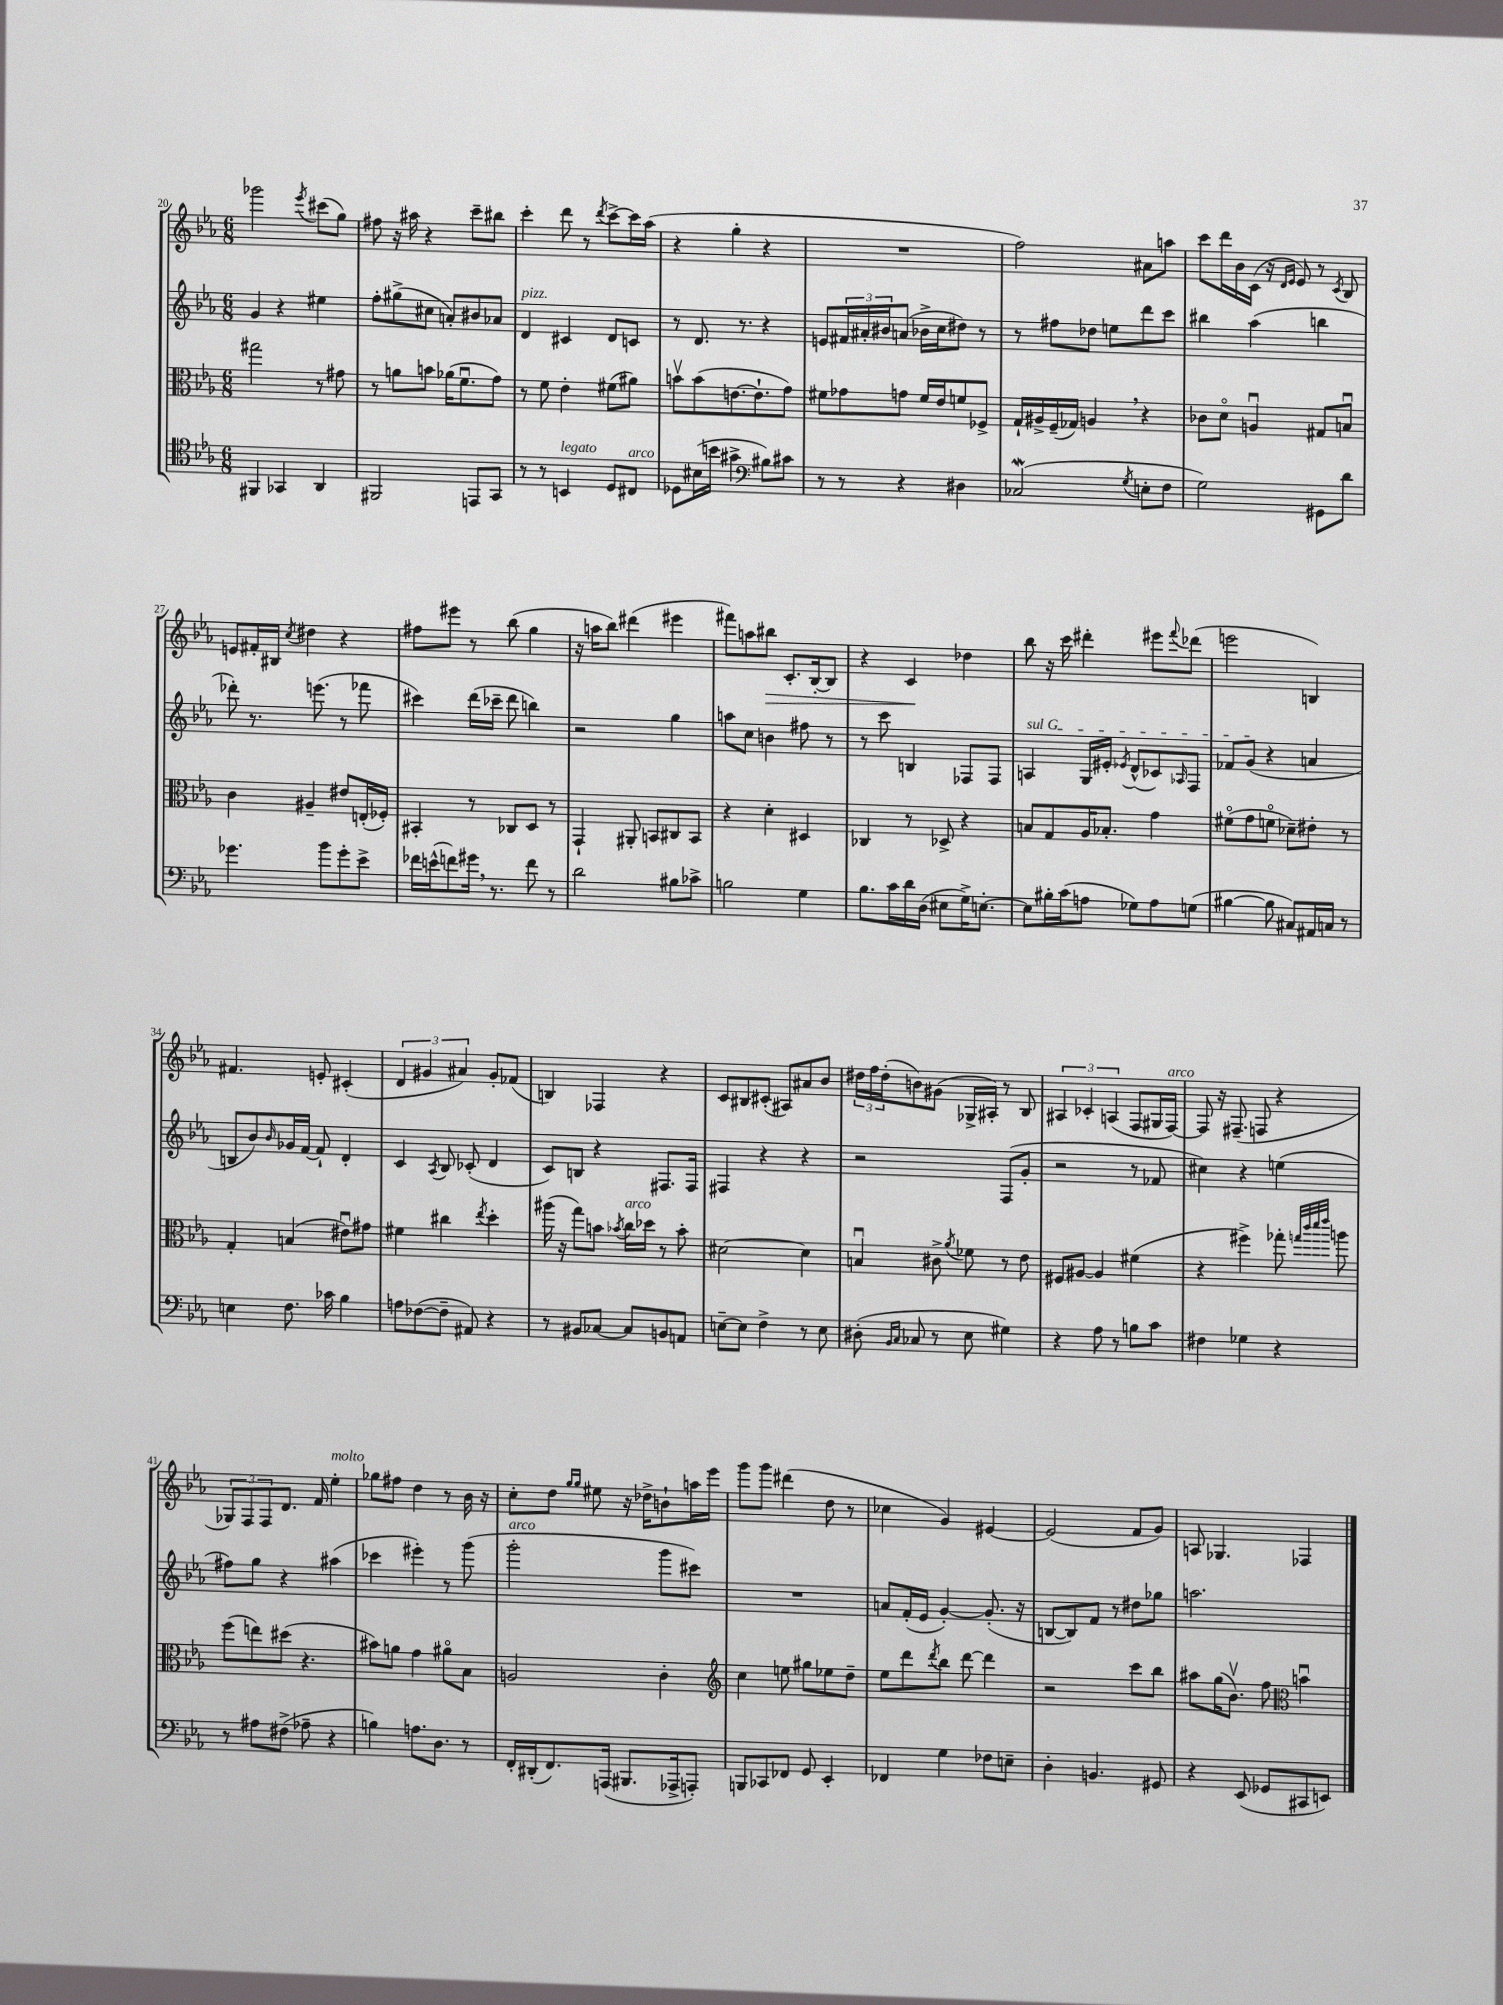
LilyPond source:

<<
\new StaffGroup <<
\new Staff = "s0" {
    \clef treble \key ees \major \numericTimeSignature \time 6/8
    ges'''2 \acciaccatura { ees'''8 } cis'''8( g''8) |
    fis''8 r16 ais''16 r4 c'''8-- bis''8 |
    c'''4-. d'''8 r8 \acciaccatura { d'''8 } c'''8~-> c'''16 aes''16( |
    r4 g''4-. r4 |
    R2. |
    f''2) ais'8 a''8 |
    c'''8 d'''16 bes'16 c'16( r16 \grace { d'16 ees'16 } ees'8) r8 \acciaccatura { c'8 } bes8 |
    e'8 fis'16-. bis16 \acciaccatura { c''8 } dis''4 r4 |
    fis''8 eis'''8 r8 bes''8( g''4 |
    r16 a''16 bes''8) dis'''4( eis'''4 |
    fis'''8) a''8 bis''8\> c'8.-. bes16~-. bes8 |
    r4 c'4\! des''4 |
    bes''8 r16 c'''16 dis'''4-. eis'''8 \appoggiatura { f'''8 } des'''8( |
    e'''2 b4) |
    fis'4. e'8-. cis'4-.( |
    \tuplet 3/2 { d'4 gis'4 ais'4) } gis'8-. fes'8( |
    b4) fes4 r4 |
    c'8 bis8 cis'8-.( ais8) ais'8 bes'8 |
    \tuplet 3/2 { dis''16 f''16 dis''16-.( } b'8) gis'8( ges16-> ais16-.) r8 bes8 |
    \tuplet 3/2 { ais4 ces'4-. a4( } f8 gis16 f16~^\markup { \italic "arco" }) |
    f8 r16 fis8.--( f8 r4 |
    \tuplet 3/2 { ges8) f8 f8 } d'8. f'16 ees''4-.^\markup { \italic "molto" } |
    ges''8 fis''8 d''4 r8 bes'16 r16 |
    c''8-. d''8 \grace { g''16 g''16 } eis''8 r16 des''16-> b'8-! a''16 ees'''16 |
    g'''8 g'''8 dis'''4( d''8 r8 |
    ces''4 g'4) eis'4~ |
    eis'2( f'8 g'8) |
    a8 ges4. fes4 \bar "|." |
}
\new Staff = "s1" {
    \clef treble \key ees \major \numericTimeSignature \time 6/8
    g'4 r4 eis''4 |
    f''8-. gis''8->( cis''8 a'8-.) bis'8 aes'8 |
    d'4^\markup { \italic "pizz." } cis'4 d'8 c'8 |
    r8 d'8. r8. r4 |
    e'8 \tuplet 3/2 { fis'16 ais'16-. bis'16 } a'8( bes'16-> c''16 dis''8) r8 |
    r8 fis''8 des''8 e''8 d'''8 c'''8 |
    bis''4 aes''4( b''4 |
    des'''8-.) r8. e'''8.( r8 fes'''8 |
    cis'''4) d'''16( ces'''16-- d'''8 b''4) |
    r2 g''4 |
    a''8 c''8 b'4 fis''8 r8 |
    r8 c'''8 b4 fes8 fes8 |
    \once \override TextSpanner.bound-details.left.text = \markup { \italic "sul G" } a4\startTextSpan g16 eis'16-. \acciaccatura { ees'8 } d'8-^( ces'8) \grace { aes16 } f8 |
    fes'8 g'8\stopTextSpan( r4 a'4 |
    b8 bes'8) \grace { bes'16 } ges'16 f'16~ f'8-! d'4-. |
    c'4 \acciaccatura { aes8 } bes8 ces'8-.( d'4 |
    c'8) b8 r4 fis8. fis16 |
    fis4 r4 r4 |
    r2 f8( g'8-. |
    r2 r8 fes'8 |
    cis''4) r4 e''4( |
    fis''8) g''8 r4 ais''4( |
    ces'''4 eis'''4-.) r8 g'''8( |
    g'''2-.^\markup { \italic "arco" } g'''8 cis'''8) |
    R2. |
    a'8 f'16-.( ees'16 g'4~-.) g'8.-.( r16 |
    b8~ b8) f'8 r8 dis''8 ges''8 |
    a''2. \bar "|." |
}
\new Staff = "s2" {
    \clef alto \key ees \major \numericTimeSignature \time 6/8
    gis''2 r8 gis'8 |
    r8 a'8 b'8 aes'16( f'8.\downbow g'8) |
    r8 f'8 ees'4-. fis'8( ais'8) |
    b'8\upbow b'8( e'8.~ e'8.-! g'8) |
    fis'8 ges'8 g'8 fis'16 ees'16 f'8 fes8-> |
    g16-! ais16-> f16--( ges16) a4 \breathe r4 |
    ces'8 d'8\flageolet a4\downbow gis8 b8\downbow |
    c'4 ais4-- eis'8 e16-.( fes16-.) |
    bis,4-. r8 ces8 d8 r8 |
    g,4-! ais,8-. b,8 cis8 b,8 |
    r4 d'4-. dis4 |
    ces4 r8 des8-> r4 |
    b8 g8 aes16 bes8.-. g'4 |
    fis'8\flageolet( g'8 f'8\flageolet des'8--) eis'8-. r8 |
    g4-. b4( eis'8\downbow) gis'8 |
    fis'4 cis''4 \acciaccatura { ees''8 } d''4-. |
    ais''16( r16 g''8) b'8 \acciaccatura { bes'8 } c''16^\markup { \italic "arco" } des''16 r8 bes'8-. |
    dis'2~ dis'4 |
    b4\downbow cis'8-> \acciaccatura { aes'8 } fes'8 r8 ees'8 |
    fis8 ais8~ ais4 fis'4( |
    r4 fis''4->) ges''8-. \grace { g''32 c'''32 d'''32 ees'''32 } a''8 |
    f''8( e''8) dis''8( r4. |
    bis'8) a'8 g'4 ais'8\flageolet bes8 |
    a2 c'4-. |
    \clef treble c''4 e''8 gis''8 ees''8 d''8-- |
    ees''8 d'''8 \acciaccatura { d'''8 } bes''8 d'''8~ d'''4 |
    r2 c'''8 bes''8 |
    ais''8 g''16( bes'8.\upbow) f''8 \clef alto b'4\downbow \bar "|." |
}
\new Staff = "s3" {
    \clef tenor \key ees \major \numericTimeSignature \time 6/8
    fis,4 ges,4 aes,4 |
    fis,2 e,8 g,8 |
    r8 r8 b,4^\markup { \italic "legato" } d8 cis8^\markup { \italic "arco" } |
    des8 bis16( b'16 gis'4-> \clef bass bis8) cis'8 |
    r8 r8 r4 dis4 |
    ces2\mordent( \acciaccatura { g8 } e8-. f8 |
    g2) gis,8 d'8 |
    ges'4. bes'8 ges'8-. ees'8-> |
    fes'16 e'16-^( f'8) gis'16 \breathe r8. f'8 r8 |
    d'2 bis8 ces'8-> |
    b2 g4 |
    bes8. c'16 d'16 d16( eis8 g16->) e8.~-. |
    e8 bis16-. c'16( a8 ges8) a8 g8( |
    bis4~ bis8 cis8) ais,16 c16 r8 |
    e4 f8. ces'16 bes4 |
    a8 fes8~( fes8-- ais,8) r4 |
    r8 bis,8 ces8~ ces8 b,8 a,8 |
    e8~-- e8 f4-> r8 e8 |
    dis8-.( \grace { bes,16 c16 } ces8 r8 ees8 gis4) |
    r4 aes8 r8 b8 c'8 |
    fis4 ges4 r4 |
    r8 ais8 fis8->( aes8-- r4 |
    b4) a8. d8. r8 |
    f,16-. dis,16-.( f,8.) a,,16( bis,,8. aes,,16-> a,,8-.) |
    b,,8 ces,8 fes,8 g,8 ees,4-. |
    fes,4 g4 fes8 e8-- |
    d4-. b,4. gis,8 |
    r4 ees,8( ges,8 cis,8 e,8) \bar "|." |
}
>>
>>
\layout { \context { \Score currentBarNumber = #20 } }
